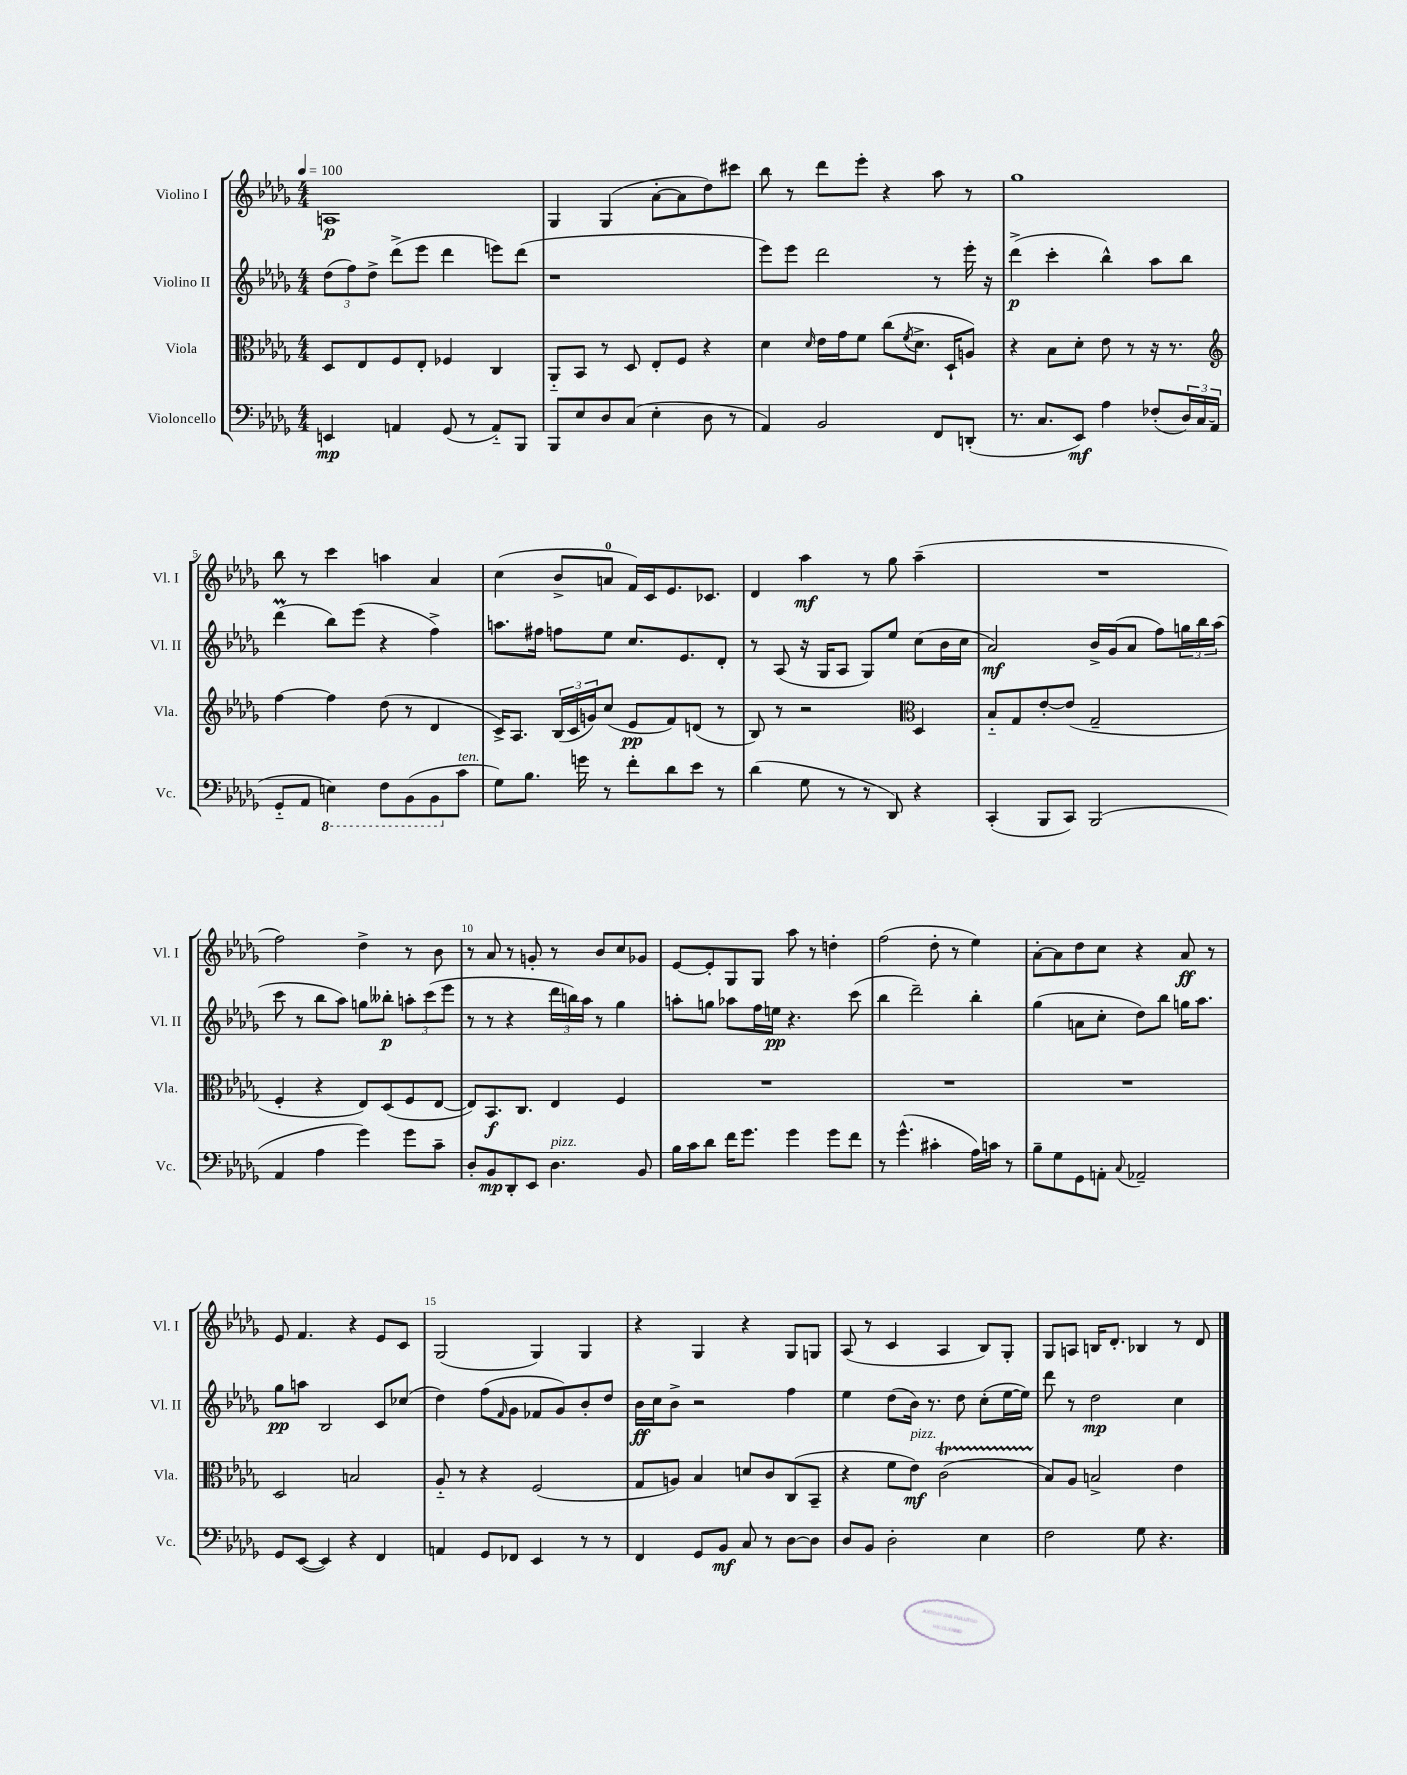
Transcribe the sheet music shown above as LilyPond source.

<<
\new StaffGroup <<
\new Staff = "s0" \with { instrumentName = "Violino I" shortInstrumentName = "Vl. I" } {
    \clef treble \key des \major \numericTimeSignature \time 4/4 \tempo 4 = 100
    a1\p |
    ges4 ges4( aes'8~-. aes'8 des''8) cis'''8 |
    bes''8 r8 des'''8 ees'''8-. r4 aes''8 r8 |
    ges''1 |
    bes''8 r8 c'''4 a''4 aes'4 |
    c''4( bes'8-> a'8-0 f'16) c'16 ees'8. ces'8. |
    des'4 aes''4\mf r8 ges''8 aes''4--( |
    R1 |
    f''2) des''4-> r8 bes'8 |
    r8 aes'8 r8 g'8-. r8 bes'8 c''8 ges'8 |
    ees'8~ ees'8-. ges8 ges8 aes''8 r8 d''4-. |
    f''2( des''8-. r8 ees''4) |
    aes'8~-. aes'8 des''8 c''8 r4 aes'8\ff r8 |
    ees'8 f'4. r4 ees'8 c'8 |
    ges2( ges4) ges4 |
    r4 ges4 r4 ges8 g8 |
    aes8( r8 c'4 aes4 bes8) ges8-. |
    ges8 a8 b16 des'8.-. bes4 r8 des'8 \bar "|." |
}
\new Staff = "s1" \with { instrumentName = "Violino II" shortInstrumentName = "Vl. II" } {
    \clef treble \key des \major \numericTimeSignature \time 4/4
    \tuplet 3/2 { des''8( f''8) des''8-> } des'''8->( ees'''8 des'''4 e'''8) des'''8( |
    r1 |
    ees'''8) ees'''8 des'''2 r8 ees'''16-. r16 |
    des'''4->\p( c'''4-. bes''4-^) aes''8 bes''8 |
    des'''4\prall( bes''8) ees'''8( r4 f''4->) |
    a''8. fis''16 f''8 ees''8 c''8. ees'8. des'8-. |
    r8 aes8( r16 ges16 aes8 ges8) ees''8 c''8( bes'16 c''16 |
    aes'2\mf) bes'16-> ges'16( aes'8 f''8) \tuplet 3/2 { g''16 bes''16 aes''16( } |
    c'''8 r8 bes''8 aes''8) g''8 beses''8-.\p \tuplet 3/2 { a''8-. c'''8( ees'''8 } |
    r8 r8 r4 \tuplet 3/2 { des'''16 b''16) aes''16 } r8 ges''4 |
    a''8-. g''8 aes''8 f''16 e''16\pp r4. c'''8( |
    bes''4 des'''2--) bes''4-. |
    ges''4( a'8 c''8-. des''8) bes''8 g''16 aes''8. |
    ges''8\pp a''8 bes2 c'8 ces''8( |
    des''4) f''8( \grace { f'16 } ges'8 fes'8 ges'8) bes'8-. des''8 |
    bes'16\ff c''16 bes'8-> r2 f''4 |
    ees''4 des''8( bes'16) r8. des''8 c''8-.( ees''16~ ees''16) |
    des'''8 r8 des''2\mp c''4 \bar "|." |
}
\new Staff = "s2" \with { instrumentName = "Viola" shortInstrumentName = "Vla." } {
    \clef alto \key des \major \numericTimeSignature \time 4/4
    des8 ees8 f8 ees8-. fes4 c4 |
    aes,8-_ bes,8 r8 des8 ees8-. f8 r4 |
    des'4 \grace { des'16 } ees'16 ges'16 f'8 c''8( \acciaccatura { f'8 } des'8.-> des16-! a8) |
    r4 bes8 des'8-. ees'8 r8 r16 r8. |
    \clef treble f''4~ f''4 des''8( r8 des'4 |
    c'16->) aes8. \tuplet 3/2 { bes16( c'16 g'16) } c''8( ees'8\pp f'8) d'8( r8 |
    bes8) r8 r2 \clef alto des4 |
    bes8-_ ges8 ees'8~-. ees'8( ges2-- |
    f4-. r4 ees8) des8( f8 ees8~ |
    ees8) bes,8.\f c8. ees4 f4 |
    R1 |
    R1 |
    R1 |
    des2 b2 |
    aes8-_ r8 r4 f2( |
    ges8 a8) bes4 d'8 c'8 c8( bes,8-- |
    r4 f'8 ees'8\mf^\markup { \italic "pizz." }) c'2\startTrillSpan( |
    bes8\stopTrillSpan) aes8 b2-> ees'4 \bar "|." |
}
\new Staff = "s3" \with { instrumentName = "Violoncello" shortInstrumentName = "Vc." } {
    \clef bass \key des \major \numericTimeSignature \time 4/4
    e,4\mp a,4 ges,8( r8 a,8-_) bes,,8 |
    bes,,8 ees8 des8 c8( ees4-. des8 r8 |
    aes,4) bes,2 f,8 d,8-.( |
    r8. c8. ees,8\mf) aes4 fes8-.( \tuplet 3/2 { des16) c16 aes,16( } |
    ges,8-_ aes,8 \ottava #-1 e,4) f,8 bes,,8( bes,,8 \ottava #0 c'8^\markup { \italic "ten." } |
    ges8) bes8. g'16 r8 f'8-. des'8 ees'8 r8 |
    des'4( ges8 r8 r8 des,8) r4 |
    c,4-.( bes,,8 c,8) bes,,2( |
    aes,4 aes4 ges'4) ges'8 c'8-- |
    des8-. bes,8\mp des,8-. ees,8 des4.^\markup { \italic "pizz." } bes,8 |
    bes16 c'16 des'8 f'16 ges'8. ges'4 ges'8 f'8 |
    r8 ges'4.-^( cis'4-. aes16) c'16 r8 |
    bes8-- ges8 ges,8 a,8-. \appoggiatura { c8 } aes,2-- |
    ges,8 ees,8~( ees,4) r4 f,4 |
    a,4 ges,8 fes,8 ees,4 r8 r8 |
    f,4 ges,8 bes,8\mf c8 r8 des8~ des8 |
    des8 bes,8 des2-. ees4 |
    f2 ges8 r4. \bar "|." |
}
>>
>>
\layout { \context { \Score \override BarNumber.break-visibility = ##(#f #t #t) barNumberVisibility = #(every-nth-bar-number-visible 5) } }
